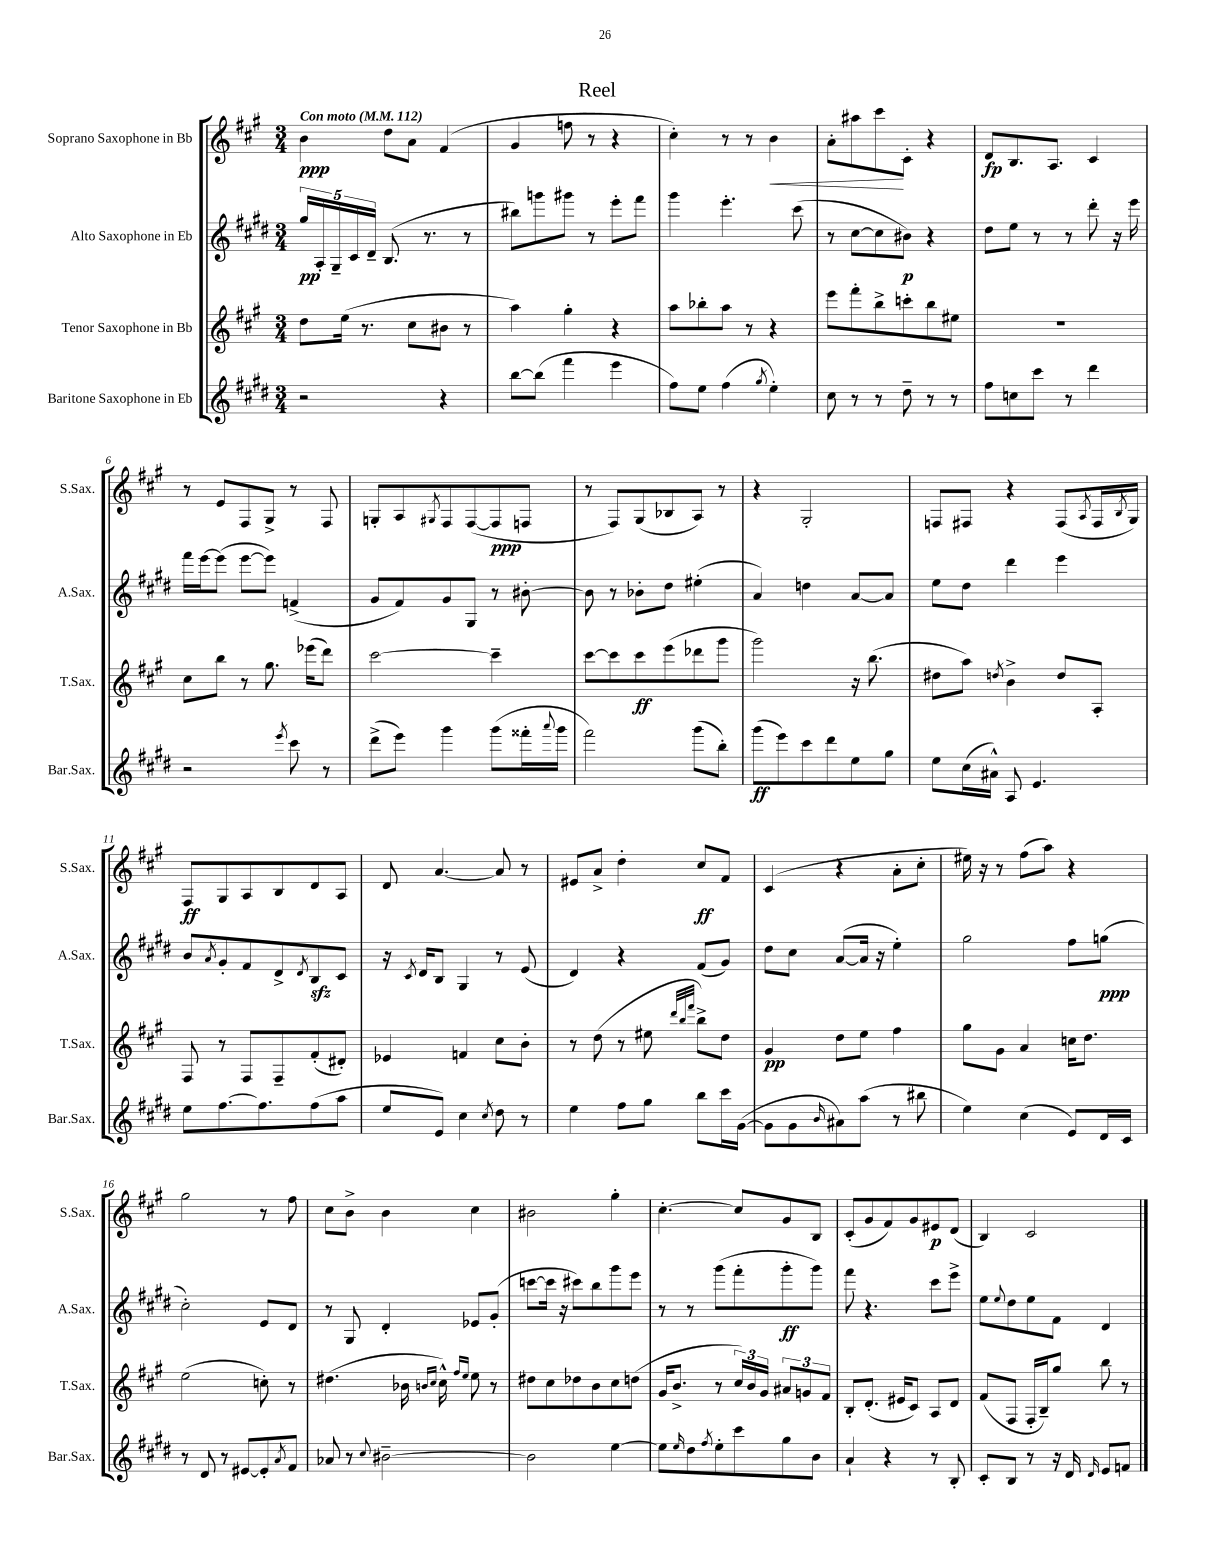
\header { title = "Reel" }
<<
\new StaffGroup <<
\new Staff = "s0" \with { instrumentName = "Soprano Saxophone in Bb" shortInstrumentName = "S.Sax." } {
    \clef treble \key a \major \numericTimeSignature \time 3/4 \tempo "Con moto" 4 = 112
    b'4\ppp d''8 a'8 fis'4( |
    gis'4 f''8 r8 r4 |
    cis''4-.) r8 r8 b'4\< |
    a'8-. ais''8 cis'''8\! cis'8-. r4 |
    d'8\fp b8. a8. cis'4 |
    r8 e'8 fis8 gis8-> r8 fis8 |
    g8-. a8 \acciaccatura { gis8 } fis8 fis8~( fis8\ppp f8 |
    r8 fis8) gis8( bes8 a8) r8 |
    r4 gis2-. |
    f8 fis8 r4 fis8( \acciaccatura { a8 } fis16 \acciaccatura { b8 } gis16) |
    fis8\ff gis8 a8 b8 d'8 a8 |
    d'8 a'4.~ a'8 r8 |
    eis'8 a'8-> d''4-. cis''8\ff fis'8 |
    cis'4( r4 a'8-. cis''8-. |
    eis''16) r16 r8 fis''8( a''8) r4 |
    gis''2 r8 fis''8 |
    cis''8 b'8-> b'4 cis''4 |
    bis'2 gis''4-. |
    cis''4.~-. cis''8 gis'8 b8 |
    cis'8-.( gis'8 fis'8) gis'8 eis'8\p d'8( |
    b4) cis'2 \bar "|." |
}
\new Staff = "s1" \with { instrumentName = "Alto Saxophone in Eb" shortInstrumentName = "A.Sax." } {
    \clef treble \key e \major \numericTimeSignature \time 3/4
    \tuplet 5/4 { gis''16\pp a16-. gis16-- cis'16 dis'16-- } b8.( r8. r8 |
    bis''8) g'''8 gis'''8 r8 e'''8-. fis'''8 |
    gis'''4 e'''4.-. cis'''8( |
    r8 cis''8~ cis''8 bis'8\p) r4 |
    dis''8 e''8 r8 r8 dis'''8-. r16 e'''16 |
    fis'''16 e'''16~ e'''8( e'''8~ e'''8) f'4->( |
    gis'8 fis'8) gis'8 gis8 r8 bis'8~-. |
    bis'8 r8 bes'8-. dis''8 eis''4-.( |
    a'4) d''4 a'8~ a'8 |
    e''8 dis''8 dis'''4 e'''4 |
    b'8 \acciaccatura { a'8 } gis'8-. fis'8 dis'8-> \acciaccatura { dis'8 } b8\sfz cis'8 |
    r16 \acciaccatura { cis'8 } dis'16 b8 gis4 r8 e'8( |
    dis'4) r4 fis'8( gis'8) |
    dis''8 cis''8 a'8~( a'16 r16 e''4-.) |
    gis''2 fis''8 g''8\ppp( |
    cis''2-.) e'8 dis'8 |
    r8 gis8 dis'4-. ees'8 gis'8-.( |
    c'''8~ c'''16 r16 cis'''8) b''8 gis'''8 e'''8 |
    r8 r8 gis'''8( fis'''8-. gis'''8-.\ff gis'''8) |
    fis'''8 r4. cis'''8 e'''8-> |
    e''8 \appoggiatura { e''8 } dis''8 e''8 fis'8 dis'4 \bar "|." |
}
\new Staff = "s2" \with { instrumentName = "Tenor Saxophone in Bb" shortInstrumentName = "T.Sax." } {
    \clef treble \key a \major \numericTimeSignature \time 3/4
    d''8 e''16( r8. cis''8 bis'8 r8 |
    a''4) gis''4-. r4 |
    a''8 bes''8-. a''8 r8 r4 |
    e'''8 fis'''8-. b''8-> c'''8-. b''8 eis''8 |
    R2. |
    cis''8 b''8 r8 gis''8. ees'''16( d'''8) |
    cis'''2~ cis'''4-- |
    cis'''8~ cis'''8 cis'''8\ff e'''8( des'''8 gis'''8 |
    gis'''2) r16 b''8.( |
    dis''8 a''8) \acciaccatura { d''8 } b'4-> d''8 a8-. |
    fis8 r8 fis8 fis8-- fis'8-.( dis'8-.) |
    ees'4 f'4 cis''8 b'8-. |
    r8 d''8( r8 eis''8 \grace { d'''32 b''32 fis'''32 } b''8->) d''8 |
    gis'4\pp d''8 e''8 fis''4 |
    gis''8 gis'8 a'4 c''16 d''8. |
    e''2( c''8-.) r8 |
    dis''4.( bes'16 \grace { b'16 cis''16 } cis''16-^) \grace { fis''16 e''16 } e''8 r8 |
    dis''8 cis''8 des''8 b'8 cis''8 d''8( |
    gis'16 b'8.-> r8 \tuplet 3/2 { cis''16) b'16 gis'16 } \tuplet 3/2 { ais'8 g'8 fis'8 } |
    b8-. d'8.-.( eis'16 cis'8) a8 d'8 |
    fis'8( fis8 fis16-. b16--) gis''8 b''8 r8 \bar "|." |
}
\new Staff = "s3" \with { instrumentName = "Baritone Saxophone in Eb" shortInstrumentName = "Bar.Sax." } {
    \clef treble \key e \major \numericTimeSignature \time 3/4
    r2 r4 |
    b''8~ b''8( fis'''4 e'''4 |
    fis''8) e''8 fis''4( \acciaccatura { gis''8 } e''4-.) |
    cis''8 r8 r8 dis''8-- r8 r8 |
    fis''8 c''8 cis'''8 r8 dis'''4 |
    r2 \acciaccatura { e'''8 } cis'''8 r8 |
    dis'''8->( e'''8) gis'''4 gis'''8( fisis'''16-. \appoggiatura { a'''8 } gis'''16 |
    fis'''2) gis'''8( b''8-.) |
    gis'''8\ff( e'''8) cis'''8 dis'''8 e''8 gis''8 |
    e''8 cis''16( ais'16-^) a8 e'4. |
    e''8 fis''8.~ fis''8. fis''8( a''8 |
    e''8 e'8) cis''4 \acciaccatura { cis''8 } dis''8 r8 |
    e''4 fis''8 gis''8 b''8 cis'''16 gis'16~( |
    gis'8 gis'8 \grace { b'16 } ais'8) a''8( r8 bis''8 |
    e''4) cis''4( e'8) dis'16 cis'16 |
    r8 dis'8 r8 eis'8~ eis'8-. \acciaccatura { a'8 } fis'8 |
    aes'8 r8 \appoggiatura { cis''8 } bis'2~-- |
    bis'2 e''4~ |
    e''8 \grace { e''16 } dis''8 \acciaccatura { fis''8 } e''8-. cis'''8 gis''8 b'8 |
    a'4-! r4 r8 b8-. |
    cis'8-. b8 r8 r16 dis'16 \grace { dis'16 } e'8 f'8 \bar "|." |
}
>>
>>
